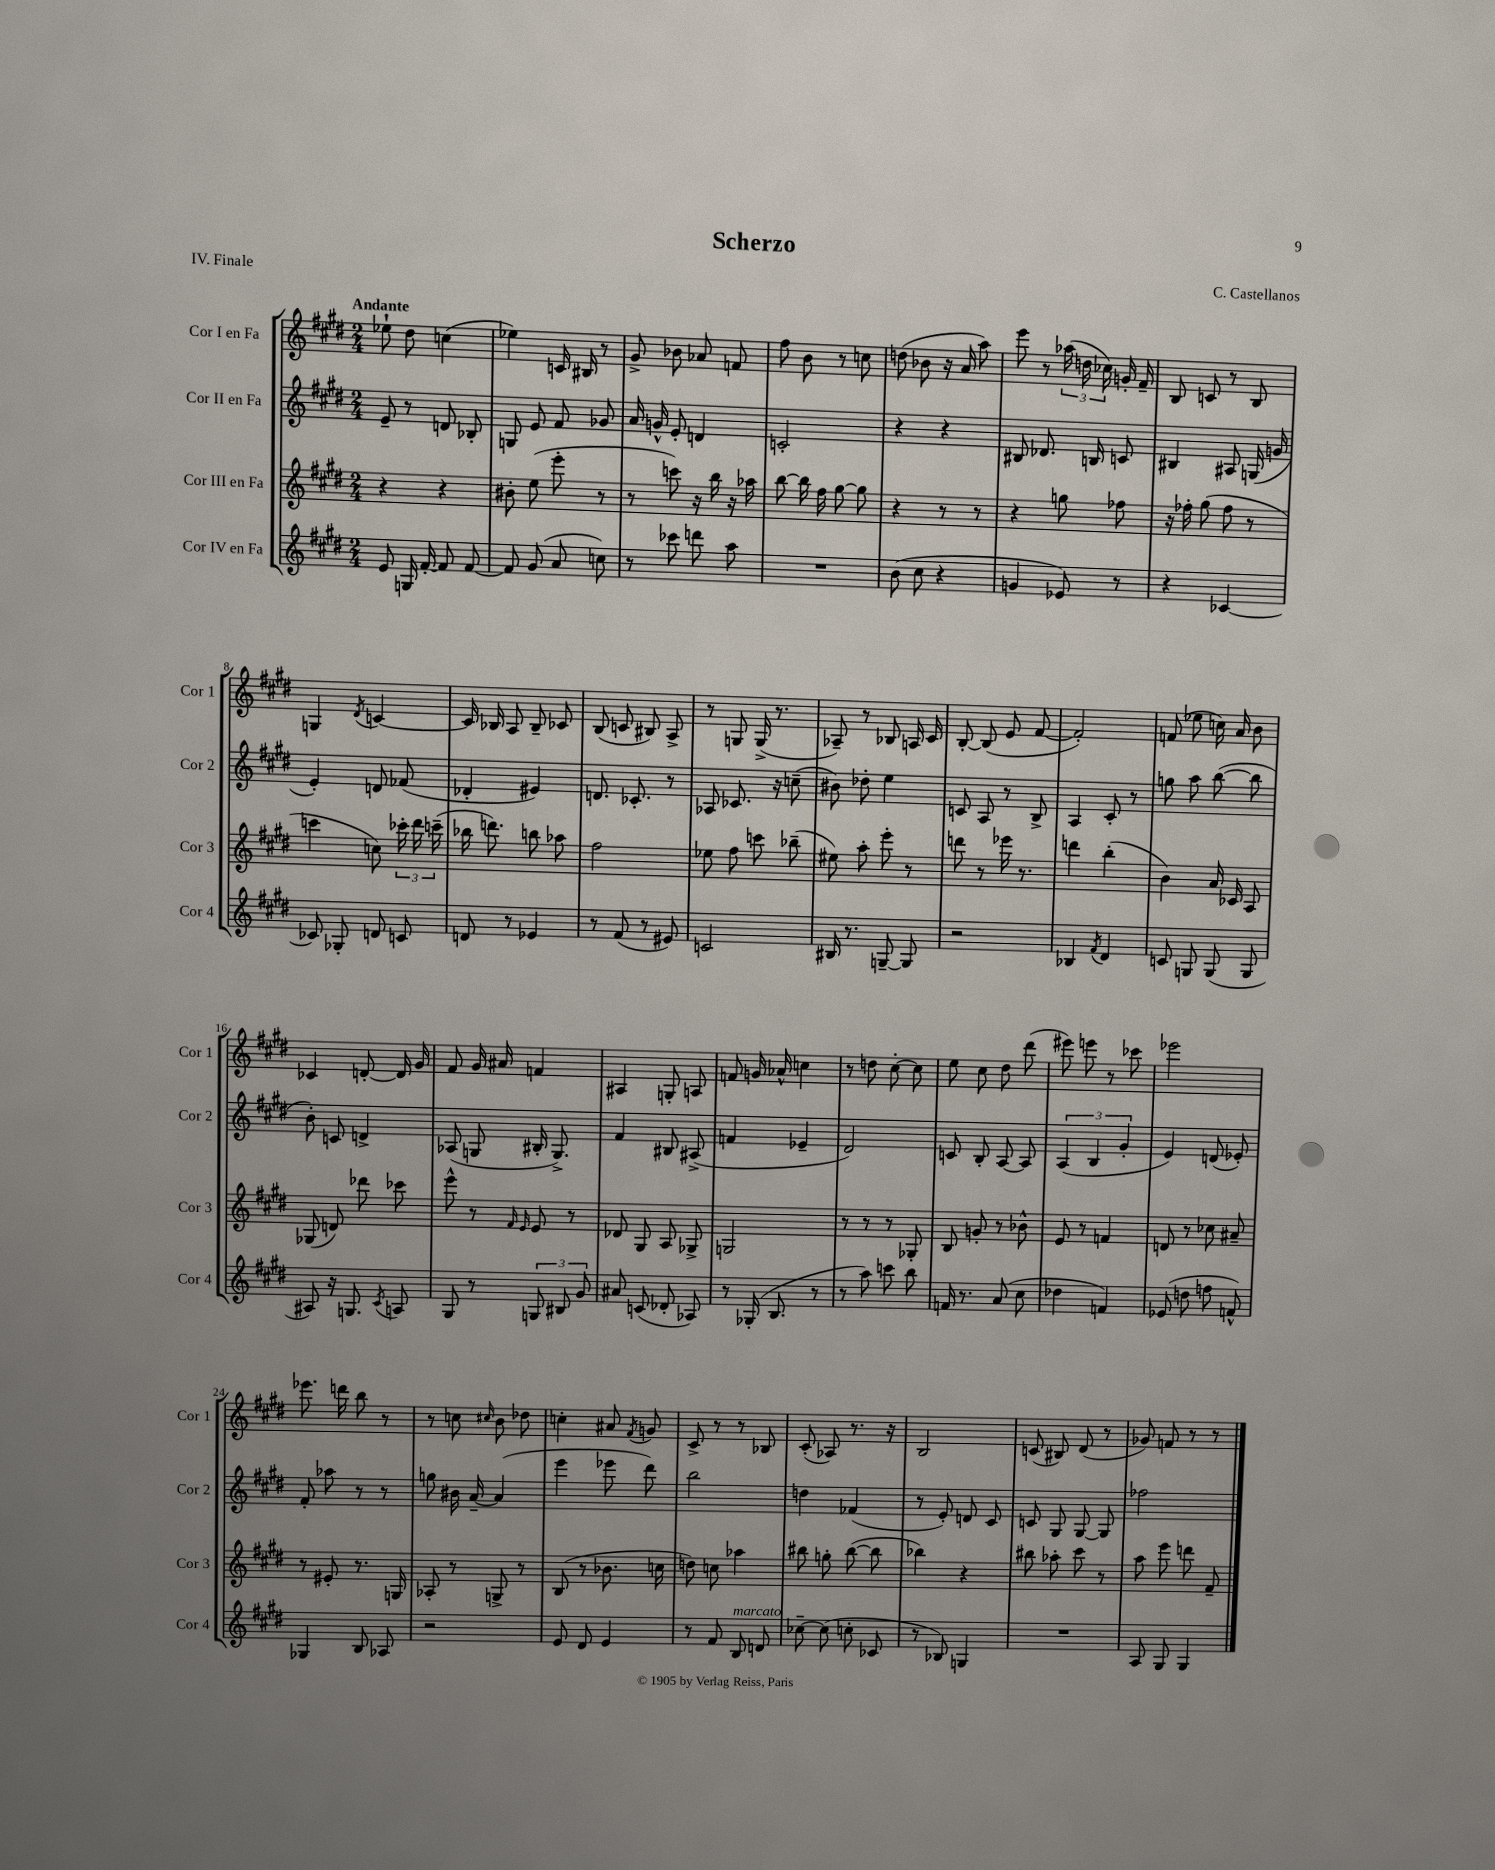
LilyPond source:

\header { title = "Scherzo" composer = "C. Castellanos" piece = "IV. Finale" }
<<
\new StaffGroup <<
\new Staff = "s0" \with { instrumentName = "Cor I en Fa" shortInstrumentName = "Cor 1" } {
    \clef treble \key e \major \numericTimeSignature \time 2/4 \tempo "Andante"
    \autoBeamOff ees''8-! dis''8 c''4( |
    ees''4) c'16 bis16 r8 |
    gis'8-> bes'8 aes'8 f'8 |
    fis''8 b'8 r8 c''8 |
    d''8( bes'8 r16 a'16 a''8) |
    e'''8 r8 \tuplet 3/2 { aes''16( d''16 ces''16) } g'16-. fis'16-- |
    b8 c'8 r8 b8 |
    g4 \acciaccatura { dis'8 } c'4~ |
    c'16 bes16 a8 bes8-- ces'8 |
    b8( c'8 bis8) a8-> |
    r8 g8 g16->( r8. |
    aes8--) r8 bes8 a16 cis'16 |
    b8~-. b8( e'8 fis'8~ |
    fis'2-.) |
    f'8( ees''8 c''16) a'16 b'8 |
    ces'4 d'8~-. d'16 gis'16 |
    fis'8 gis'16 ais'16 f'4 |
    ais4 g8-. a8 |
    f'8 g'16 aes'16-^ c''4 |
    r8 d''8 cis''8~-. cis''8 |
    e''8 cis''8 dis''8 dis'''8( |
    eis'''8) e'''8 r8 ces'''8 |
    ees'''2 |
    ees'''8. d'''16 b''8 r8 |
    r8 c''8 \grace { cis''16 } b'8 des''8 |
    c''4-. ais'8 \acciaccatura { fis'8 } g'8 |
    cis'8-> r8 r8 bes8 |
    cis'8-.( aes8) r8. r16 |
    b2 |
    c'8( bis8) dis'8( r8 |
    ges'8) f'8 r8 r8 \bar "|." |
}
\new Staff = "s1" \with { instrumentName = "Cor II en Fa" shortInstrumentName = "Cor 2" } {
    \clef treble \key e \major \numericTimeSignature \time 2/4
    \autoBeamOff e'8-- r8 d'8 bes8-. |
    g8 e'8 fis'8 ges'8 |
    a'16 g'16-^ e'8-. d'4 |
    c'2-. |
    r4 r4 |
    bis8 des'8. b16 c'8 |
    bis4 ais8 g16( g'16 |
    e'4-.) d'8 fes'8( |
    des'4-. eis'4) |
    d'8. ces'8.-. r8 |
    aes8 ces'8. r16 c''8--( |
    bis'8) des''8-. e''4 |
    c'8 a8 r8 b8-> |
    a4 cis'8-. r8 |
    g''8 a''8 b''8~( b''8 |
    b'8-.) c'8 d'4-> |
    aes8( g8 bis16-. g8.->) |
    fis'4 bis8 ais8->( |
    f'4 ees'4-- |
    dis'2) |
    c'8 b8-. a8~ a8 |
    \tuplet 3/2 { a4( b4 gis'4-. } |
    e'4) d'8( ees'8-.) |
    fis'8-. aes''8 r8 r8 |
    g''8 bis'16 a'16~-- a'4( |
    e'''4 ees'''8 dis'''8) |
    b''2 |
    d''4 fes'4( |
    r8 e'8-.) d'8 cis'8 |
    c'8 gis8 gis8~ gis8 |
    fes''2 \bar "|." |
}
\new Staff = "s2" \with { instrumentName = "Cor III en Fa" shortInstrumentName = "Cor 3" } {
    \clef treble \key e \major \numericTimeSignature \time 2/4
    \autoBeamOff r4 r4 |
    bis'8-. e''8( e'''8-. r8 |
    r8 c'''8) r16 b''16 r16 aes''16 |
    b''8~ b''16 fis''16 gis''8~ gis''8 |
    r4 r8 r8 |
    r4 g''8 fes''8 |
    r16 fes''16-. gis''8( fes''8 r8 |
    c'''4 c''8) \tuplet 3/2 { ces'''16-. dis'''16 c'''16--( } |
    bes''16 d'''8.) b''8 aes''8 |
    fis''2 |
    ees''8 fis''8 c'''8 bes''8--( |
    eis''8) a''8-. e'''8-. r8 |
    d'''8 r8 ees'''16 r8. |
    d'''4 b''4-.( |
    b'4) a'16 ces'16 a8 |
    ges8( d'8) des'''8 ces'''8 |
    e'''8-^ r8 \grace { fis'16 e'16 } e'8 r8 |
    des'8 gis8 a8 ges8-> |
    g2 |
    r8 r8 r8 ges8-. |
    b8 g'8-. r8 bes'8-^ |
    e'8 r8 f'4 |
    d'8 r8 ces''8 ais'8-- |
    r8 eis'8-. r8. g16 |
    aes8-. r8 g8-> r8 |
    b8( r8 bes'8. c''16 |
    d''8) c''8 aes''4 |
    bis''8 g''8-. bis''8~( bis''8 |
    bes''4) r4 |
    bis''8 aes''8-. cis'''8 r8 |
    a''8 e'''8 d'''8 fis'8-- \bar "|." |
}
\new Staff = "s3" \with { instrumentName = "Cor IV en Fa" shortInstrumentName = "Cor 4" } {
    \clef treble \key e \major \numericTimeSignature \time 2/4
    \autoBeamOff e'8 g16 fis'16~-. fis'8 fis'8~ |
    fis'8 gis'8( a'8 c''8) |
    r8 ces'''8 d'''8 a''8 |
    R2 |
    b'8( cis''8 r4 |
    g'4 ees'8) r8 |
    r4 ces'4~ |
    ces'8 ges8-. d'8 c'8 |
    d'8 r8 ees'4 |
    r8 fis'8( r8 eis'8) |
    c'2 |
    bis16 r8. g8~-- g8 |
    r2 |
    bes4 \acciaccatura { fis'8 } dis'4 |
    c'8 g8 g8( g8 |
    ais8) r16 g8. \acciaccatura { cis'8 } a8 |
    gis8 r8 \tuplet 3/2 { g8 bis8 gis'8 } |
    ais'8 c'8( des'8-. aes8) |
    r8 ges16-.( b8. r8 |
    r8 a''8) c'''8 b''8 |
    f'16 r8. a'8( cis''8 |
    des''4 f'4) |
    ees'8( d''8 f''8 f'8-^) |
    ges4 b8 aes8 |
    r2 |
    e'8 dis'8 e'4 |
    r8 fis'8 b8^\markup { \italic "marcato" } d'8 |
    ces''8~-- ces''8( c''8-. ces'8 |
    r8 bes8) g4 |
    R2 |
    a8 gis8 gis4 \bar "|." |
}
>>
>>
